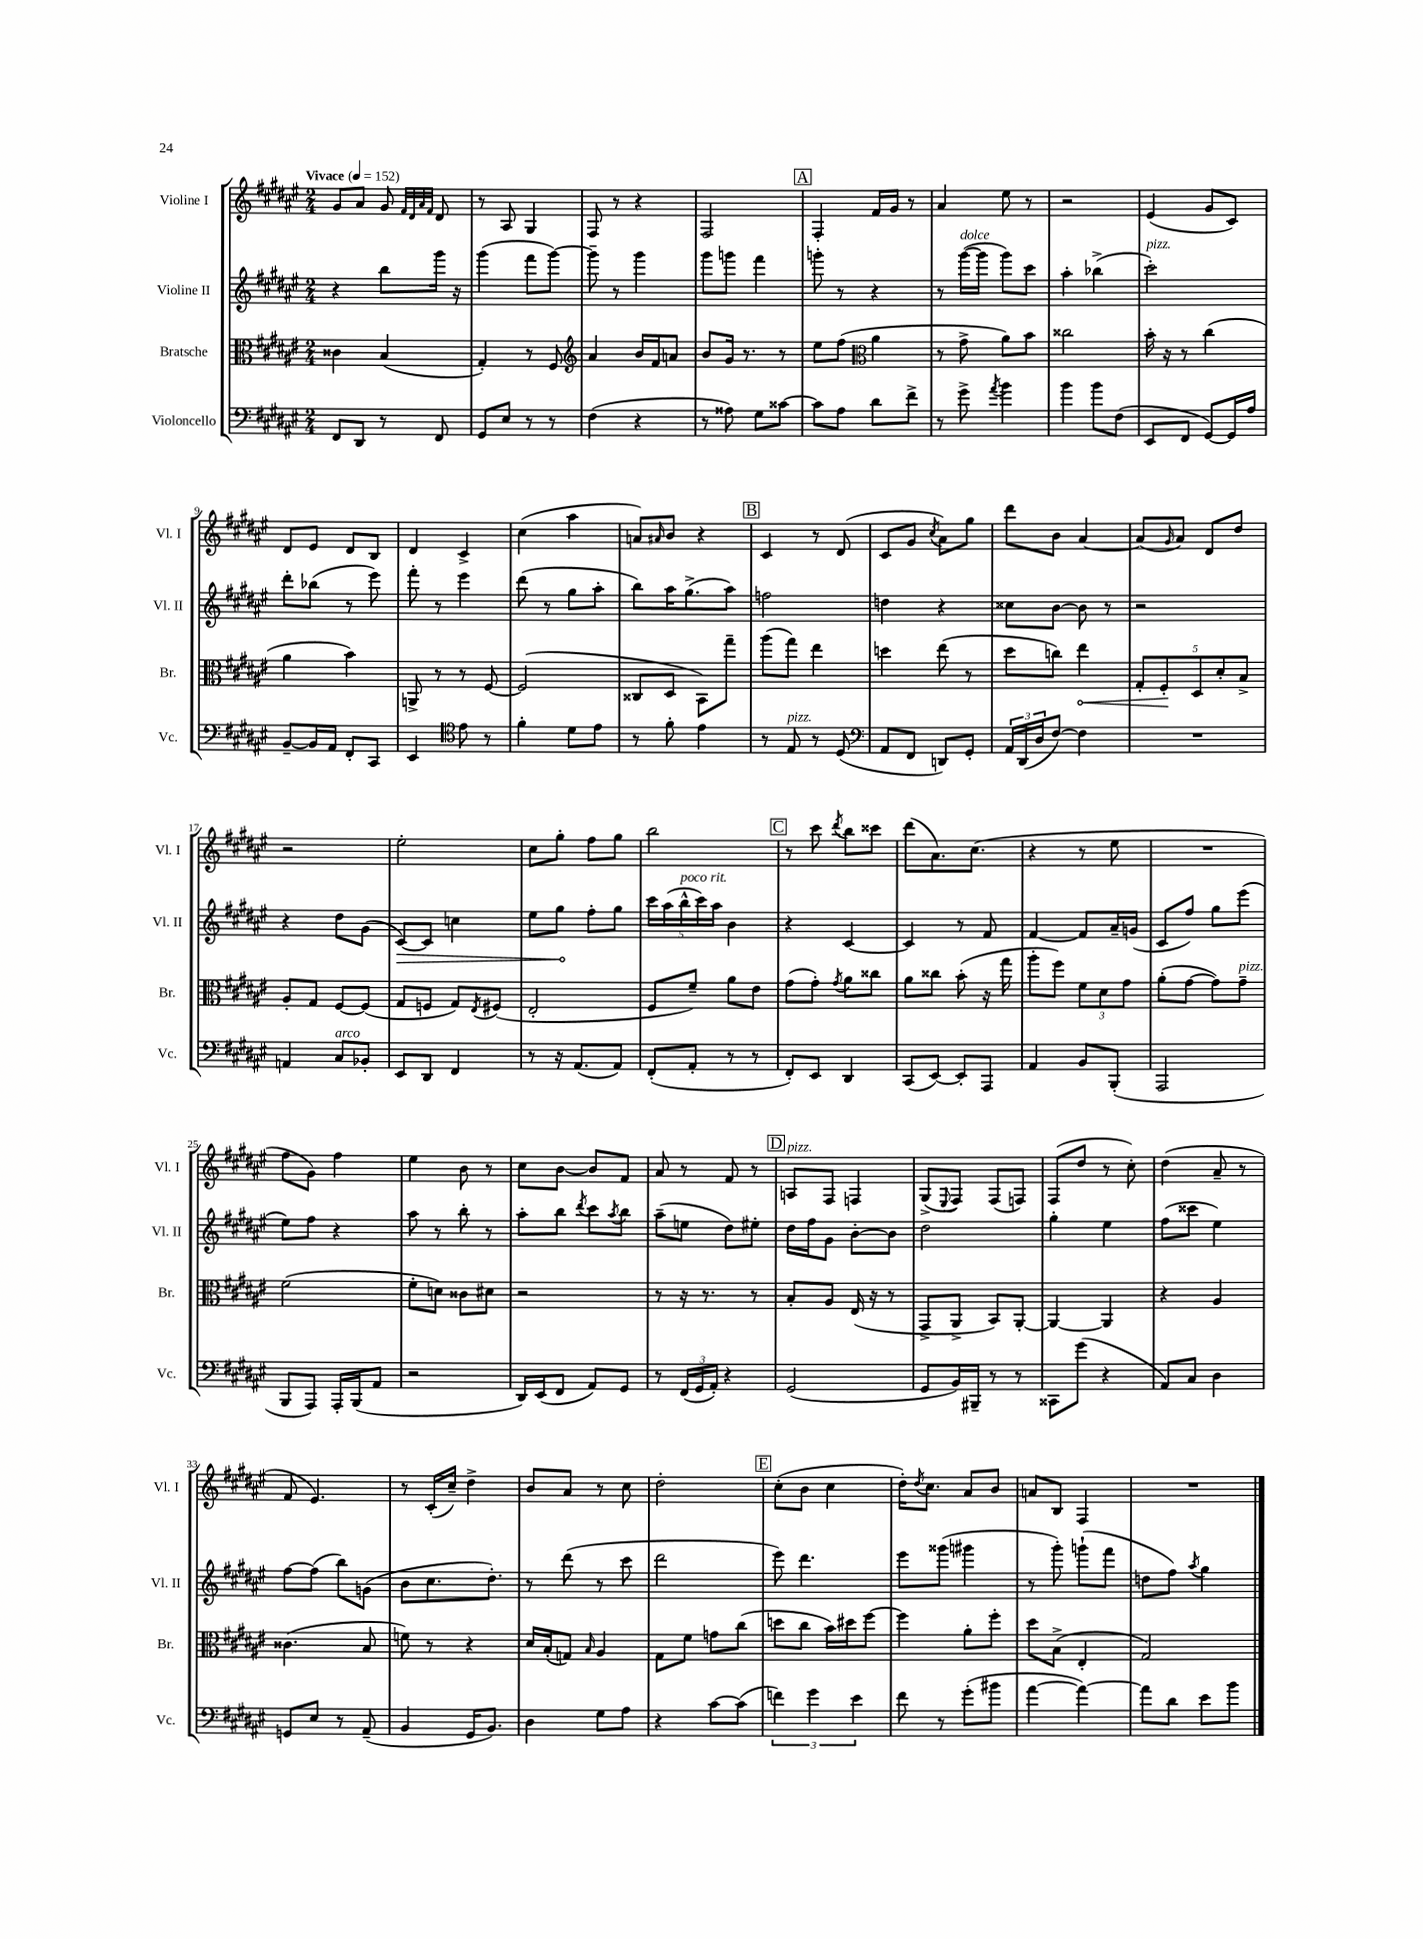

**kern	**kern	**kern	**kern
*staff4	*staff3	*staff2	*staff1
*clefF4	*clefC3	*clefG2	*clefG2
*k[f#c#g#d#a#e#]	*k[f#c#g#d#a#e#]	*k[f#c#g#d#a#e#]	*k[f#c#g#d#a#e#]
*M2/4	*M2/4	*M2/4	*M2/4
*MM152	*MM152	*MM152	*MM152
8FF#	4c##	4r	8g#
8DD#	.	.	8a#
8r	(4B	8bb	8g#
.	.	.	32qqf#
.	.	.	32qqd#
.	.	.	32qqa#
.	.	.	32qqf#
8FF#	.	16ggg#	8d#
.	.	16r	.
=	=	=	=
8GG#	4G#')	(4ggg#	8r
8E#	.	.	8A#
8r	8r	8fff#	4G#
8r	8F#	[8ggg#)	.
=	=	=	=
*	*clefG2	*	*
(4F#	4a#	8ggg#~]	8F#
.	.	8r	8r
4r	16b	4ggg#	4r
.	16f#	.	.
.	8a	.	.
=	=	=	=
8r	8b	8ggg#	2F#
8A##)	16g#	8ggg	.
.	8.r	.	.
8G#	.	4fff#	.
[8c##	8r	.	.
=	=	=	=
8c##]	8ee#	8ggg'	4F#'
8A#	(8ff#	8r	.
*	*clefC3	*	*
8d#	4a#	4r	16f#
.	.	.	16g#
8f#^	.	.	8r
=	=	=	=
8r	8r	8r	4a#
8g#^	8g#^	([16ggg#	.
.	.	16ggg#]	.
8qa#	.	.	.
4b	8a#)	8ggg#)	8ee#
.	8b	8ccc#	8r
=	=	=	=
4b	2cc##	4aa#'	2r
8b	.	(4bb-^	.
(8F#	.	.	.
=	=	=	=
8EE#	16b'	2ccc#')	(4e#
.	16r	.	.
8FF#	8r	.	.
[8GG#)	(4cc#	.	8g#
16GG#]	.	.	8c#)
16A#	.	.	.
=	=	=	=
[8BB~	4a#	8ddd#'	8d#
16BB]	.	(8bb-	8e#
16AA#	.	.	.
8FF#'	4b)	8r	8d#
8CC#	.	8eee#)	8B
=	=	=	=
4EE#	8AA^	8fff#'	4d#
.	8r	8r	.
*clefC4	*	*	*
8e#	8r	4eee#	4c#^
8r	[8F#	.	.
=	=	=	=
4f#'	(2F#]	(8ddd#	(4cc#
.	.	8r	.
8d#	.	8gg#	4aa#
8e#	.	8aa#'	.
=	=	=	=
8r	8C##	8bb)	8a)
.	.	.	16qqa#
8f#'	8D#	16aa#	8b
.	.	(8.gg#^	.
4e#	8BB)	.	4r
.	8gg#~	8aa#)	.
=	=	=	=
8r	(8aa#	2ff	4c#
8E#	8gg#)	.	.
8r	4ee#	.	8r
(8D#	.	.	(8d#
=	=	=	=
*clefF4	*	*	*
8AA#	4dd	4dd	8c#
8FF#	.	.	8g#
.	.	.	8qcc#
8DD)	(8ee#	4r	8a#)
8GG#'	8r	.	8gg#
=	=	=	=
24AA#	8dd#	8cc##	8ddd#
(24DD#	.	.	.
24D#	.	.	.
[8F#)	8cc)	[8b	8b
4F#]	4ee#	8b]	[4a#
.	.	8r	.
=	=	=	=
2r	10G#'	2r	(8a#]
.	10F#'	.	.
.	.	.	16qqg#
.	.	.	8a#)
.	10D#	.	.
.	.	.	8d#
.	10d#'	.	.
.	.	.	8dd#
.	10B^	.	.
=	=	=	=
4AA	8A#'	4r	2r
.	8G#	.	.
8C#	[8F#	8dd#	.
8BB-'	(8F#]	(8g#	.
=	=	=	=
8EE#	8G#	[8c#)	2ee#'
8DD#	8F	8c#]	.
4FF#	8G#)	4cc	.
.	8qE#	.	.
.	(8F#	.	.
=	=	=	=
8r	2E#'	8ee#	8cc#
16r	.	8gg#	8gg#'
(8.AA#	.	.	.
.	.	8ff#'	8ff#
8AA#)	.	8gg#	8gg#
=	=	=	=
(8FF#'	8F#	20ccc#	2bb
.	.	(20aa#	.
.	.	20bb^^	.
8AA#'	8f#~)	.	.
.	.	20ccc#)	.
.	.	20aa#	.
8r	8a#	4b	.
8r	8e#	.	.
=	=	=	=
8FF#')	(8g#	4r	8r
8EE#	8g#')	.	8ccc#
.	8qg#	.	8qddd#
4DD#	8a#	[4c#	8bb
.	8cc##	.	8ccc##
=	=	=	=
(8CC#	8a#	4c#]	(8ddd#
[8EE#)	8cc##	.	8.a#)
8EE#']	(8b'	8r	.
.	.	.	(8.cc#
8AAA#	16r	8f#	.
.	16gg#	.	.
=	=	=	=
4AA#	8aa#'	[4f#	4r
.	8ff#)	.	.
8BB	12f#	8f#]	8r
.	12d#	.	.
(8BBB'	.	16a#~	8ee#
.	12g#	.	.
.	.	(16g	.
=	=	=	=
2AAA#	(8a#'	8c#	2r
.	[8g#	8ff#)	.
.	8g#])	8gg#	.
.	8g#~	(8eee#	.
=	=	=	=
8BBB	(2f#	8ee#)	8ff#
8AAA#)	.	8ff#	8g#)
16AAA#'	.	4r	4ff#
(16BBB	.	.	.
8AA#	.	.	.
=	=	=	=
2r	8f#'	8aa#	4ee#
.	8d)	8r	.
.	8c##	8bb'	8b
.	8d#	8r	8r
=	=	=	=
16DD#)	2r	8aa#'	8cc#
(16EE#	.	.	.
8FF#	.	8bb	[8b
.	.	8qddd#	.
8AA#)	.	8ccc#	8b]
.	.	8qaa#	.
8GG#	.	8bb	8f#
=	=	=	=
8r	8r	(8aa#~	8a#
(24FF#	16r	8ee	8r
24GG#	.	.	.
.	8.r	.	.
24AA#')	.	.	.
4r	.	8dd#)	8f#
.	8r	8ee#'	8r
=	=	=	=
(2GG#	8B'	16dd#	8A
.	.	16ff#	.
.	8A#	8g#	8F#
.	(16E#	[8b'	4F
.	16r	.	.
.	8r	8b]	.
=	=	=	=
8GG#	8GG#^	2dd#	(8G#^
.	.	.	8qqE#
16BB)	8AA#^	.	8F#)
16BBB#~	.	.	.
8r	8BB)	.	(8F#
8r	[8AA#'	.	8F)
=	=	=	=
8CC##	4AA#_	4gg#'	(8F#
(8g#	.	.	8dd#
4r	4AA#]	4ee#	8r
.	.	.	8cc#')
=	=	=	=
8AA#)	4r	(8ff#	(4dd#
8C#	.	8ccc##	.
4D#	4A#	4ee#)	8a#~
.	.	.	8r
=	=	=	=
8GG	(4.c##	[8ff#	8f#
8E#	.	(8ff#]	4.e#)
8r	.	8bb)	.
(8AA#~	8B	(8g	.
=	=	=	=
4BB	8f)	8b	8r
.	8r	8.cc#	(16c#'
.	.	.	16cc#~)
16GG#	4r	.	4dd#^
8.BB)	.	8.dd#')	.
=	=	=	=
4D#	16d#	8r	8b
.	(16B'	.	.
.	8G)	(8ddd#	8a#
.	16qqB	.	.
8G#	4A#	8r	8r
8A#	.	8ccc#	8cc#
=	=	=	=
4r	8G#	2ddd#	2dd#'
.	8f#	.	.
[8c#	8g	.	.
(8c#]	(8cc#	.	.
=	=	=	=
6f)	8dd	8eee#)	(8cc#'
.	8cc#	4.ddd#	8b
6g#	.	.	.
.	16b)	.	4cc#
.	16dd#	.	.
6e#	.	.	.
.	[8ff#	.	.
=	=	=	=
8f#	4ff#]	8eee#	16dd#')
.	.	.	8qdd#
.	.	.	8.cc#
8r	.	(8ggg##	.
(8g#'	8a#'	4ggg#	8a#
8b#	8ff#'	.	8b
=	=	=	=
[4a#	8dd#	8r	8a
.	(8B^	8ggg#')	8B
4a#_)	4E#'	(8ggg`	4F#
.	.	8fff#	.
=	=	=	=
8a#]	2G#)	8dd	2r
8d#	.	8ff#)	.
.	.	8qaa#	.
8e#	.	4gg#	.
8b	.	.	.
==	==	==	==
*-	*-	*-	*-
